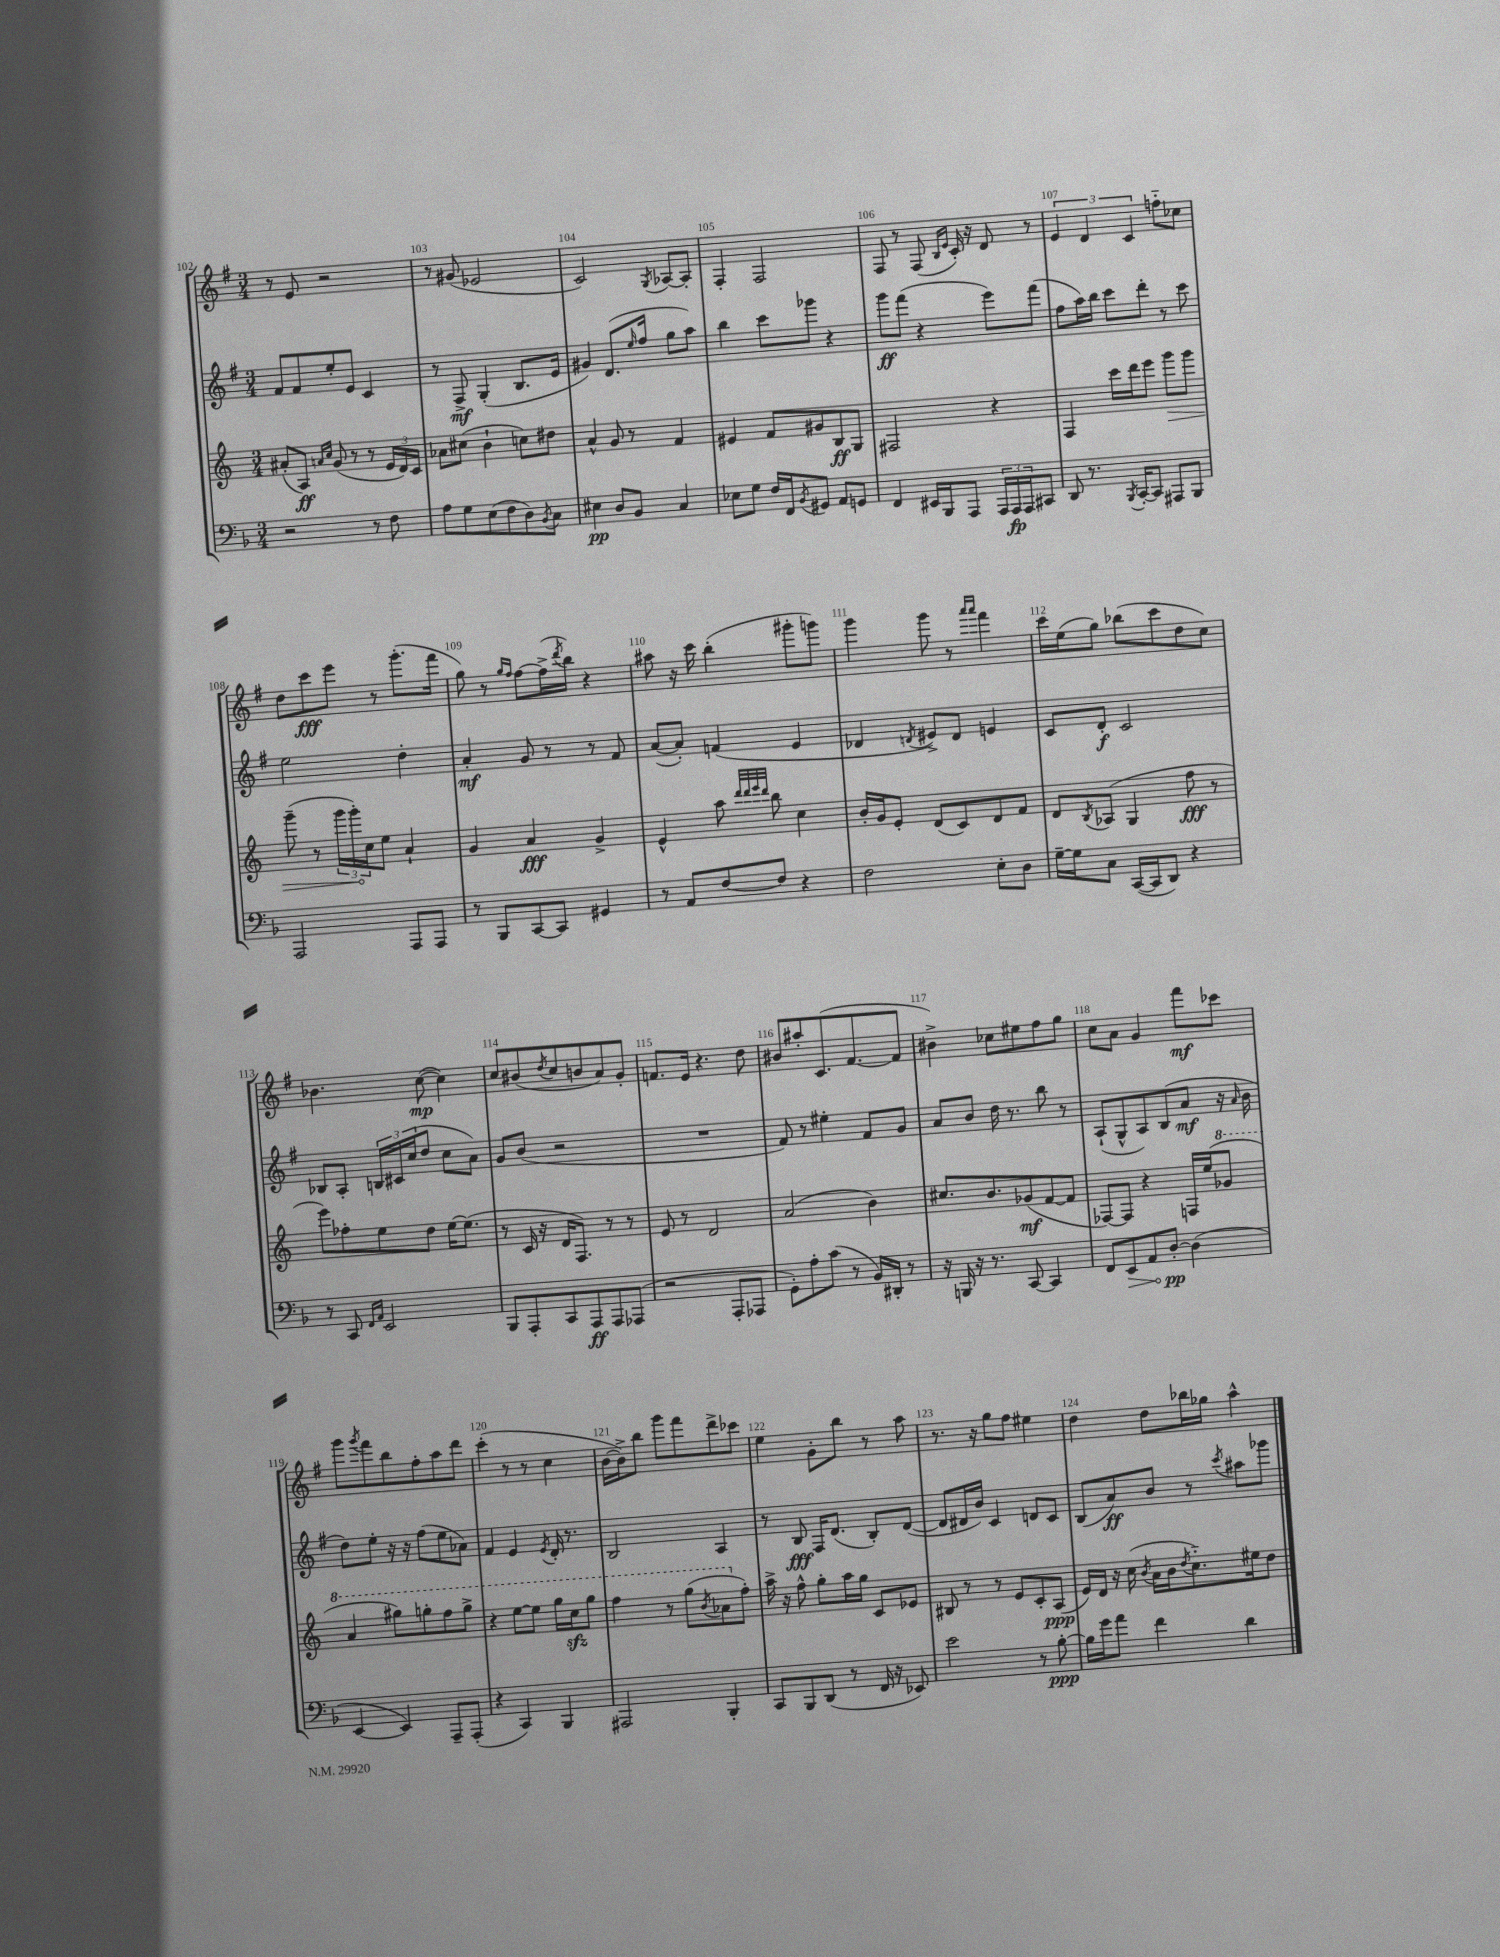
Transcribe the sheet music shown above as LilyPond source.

<<
\new StaffGroup <<
\new Staff = "s0" {
    \clef treble \key g \major \numericTimeSignature \time 3/4
    r8 e'8 r2 |
    r8 gis'8( ees'2 |
    c'2) \acciaccatura { g8 } aes8~ aes8-. |
    fis4-. fis2 |
    fis8 r8 fis8( \grace { b16 e'16 } c'16-.) r16 d'8 r8 |
    \tuplet 3/2 { e'4 d'4 c'4 } f''8-_ ces''8 |
    d''8 c'''8\fff e'''8 r8 g'''8.-.( fis'''16 |
    g''8) r8 \grace { g''16 fis''16 } fis''8~ fis''16->( \acciaccatura { d'''8 } b''16) r4 |
    ais''8 r16 c'''16 b''4-.( gis'''8-. g'''8) |
    g'''4 g'''8 r8 \grace { a'''16 a'''16 } fis'''4 |
    c'''16 e''16( g''8) bes''8( c'''8 d''8 c''8) |
    bes'4. c''8~\mp( c''4) |
    c''8 bis'8( \acciaccatura { d''8 } c''8 b'8 a'8) g'8-. |
    f'8. e'16 r4. d''8 |
    bis'8 ais''8-. c'8.( fis'8.~ fis'8 |
    bis'4->) ces''8 eis''8 fis''8 g''8 |
    c''8 a'8 g'4 fis'''8\mf ces'''8 |
    g'''8 \acciaccatura { g'''8 } fis'''8 b''8 fis''8-. a''8 d'''8 |
    c'''4-.( r8 r8 c''4 |
    b'16~ b'16->) b''8 g'''8 fis'''8 d'''8-> ces'''8 |
    e''4 g'8-. b''8 r8 a''8 |
    r8. r16 g''8 fis''8 eis''4 |
    d''4 d''8 bes''16 ges''16 a''4-^ \bar "|." |
}
\new Staff = "s1" {
    \clef treble \key g \major \numericTimeSignature \time 3/4
    fis'8 fis'8 e''8-. e'8 c'4 |
    r8 fis8->\mf g4-.( b8. e'16 |
    gis'4) d'8.( \grace { e''16 } fis''16 g''8 a''8) |
    b''4 c'''8 ges'''8 r4 |
    g'''8\ff fis'''8( r4 e'''8) fis'''8( |
    fis''8 a''16) b''16 c'''8 d'''8-. r8 c'''8 |
    e''2 d''4-. |
    a'4-.\mf g'8 r8 r8 fis'8 |
    a'8~( a'8-.) f'4( e'4 |
    des'4 \acciaccatura { d'8 } eis'8->) d'8 e'4 |
    c'8 d'8-.\f c'2 |
    bes8 a8-. \tuplet 3/2 { b16 cis'16 c''16( } d''8 c''8 a'8) |
    g'8 b'8( r2 |
    R2. |
    fis'8) r8 eis''4-. fis'8 g'8 |
    a'8 b'8 d''16 r8. b''8 r8 |
    a8-!( g8-^ a8) b8( a'8\mf r16 \grace { a'16 } b'16 |
    d''8) e''8-. r16 r16 fis''8( e''8 aes'8) |
    fis'4 e'4 \acciaccatura { e'8 } d'16-. r8. |
    b2 a4 |
    r8 b8\fff fis16 d'8.( b8-.) d'8~( |
    d'8 dis'16 b'16) c'4 d'8 c'8 |
    b8( a'8\ff) b'8 r8 \acciaccatura { c'''8 } ais''8 ges'''8 \bar "|." |
}
\new Staff = "s2" {
    \clef treble \key c \major \numericTimeSignature \time 3/4
    ais'8-.( a8\ff) \grace { a'16 c''16 } g'8( r8 r8 \tuplet 3/2 { e'16 d'16) c'16 } |
    aes'8 cis''8( b'4-! c''8) dis''8 |
    a'4-^ g'8 r8 f'4 |
    eis'4 f'8 gis'8 b8\ff g8 |
    fis2 r4 |
    f4 c'''16 d'''16 e'''8 \once \override Hairpin.circled-tip = ##t g'''8\> g'''8 |
    g'''8--( r8 \tuplet 3/2 { g'''16 g'''16-.\!) c''16 } e''8 a'4-! |
    g'4 a'4\fff g'4-> |
    e'4-^ a''8 \grace { d'''32 d'''32 e'''32 d'''32 } b''8 c''4 |
    b'16-. g'16 e'8-. d'8( c'8) d'8 f'8 |
    d'8 \acciaccatura { b8 } aes8( g4 f''8\fff r8 |
    e'''8) fes''8-. e''8 d''8 e''16~ e''8.( |
    r8 c'16 r16 d'16 f8.) r8 r8 |
    e'8 r8 d'2 |
    a'2( b'4) |
    cis''8. b'8. ges'8\mf( f'8~ f'8 |
    fes8~) fes8 r4 f16 e''16( \ottava #1 ges''8 |
    a''4 gis'''8) g'''8-. f'''8 g'''8-> |
    r4 e'''8~ e'''8 g'''16 c'''16\sfz g'''8 |
    f'''4 r8 g'''8( \acciaccatura { b''8 } aes''8 \ottava #0 f''8-.) |
    a''16-> r16 f''8-^ g''8-. a''16 g''16 c'8 ees'8 |
    bis8 r8 r8 e'8 c'8-. a8\ppp( |
    e'16) d'16 r16 c''16( \acciaccatura { b'8 } a'16 b'16 \acciaccatura { d''8 } c''8.-_) eis''16 d''8 \bar "|." |
}
\new Staff = "s3" {
    \clef bass \key f \major \numericTimeSignature \time 3/4
    r2 r8 f8 |
    a8 g8 e8( f8 d8) \acciaccatura { bes,8 } c8 |
    eis4\pp d8 bes,8 c4 |
    ees8 g8 f16 f,16 \acciaccatura { bes,8 } gis,8 a,8 g,8 |
    f,4 eis,16 bes,,16 a,,8 \tuplet 3/2 { a,,16 a,,16\fp a,,16 } cis,8 |
    d,8 r8. \acciaccatura { bes,,8 } c,16~-. c,8 ais,,8 bes,,8 |
    a,,2 a,,8 a,,8 |
    r8 bes,,8 c,8~ c,8 gis,4 |
    r8 a,8 f8~ f8 r4 |
    f2 e8-. d8 |
    g16~-- g16 c8 c,16~( c,16 d,8) r4 |
    r8 c,8 \grace { f,16 a,16 } e,2 |
    bes,,8 a,,8-. c,8 a,,8\ff a,,8 aes,,8( |
    r2 a,,8-. aes,,8 |
    g,8-.) a8-. c'8( r8 bes,16) dis,16-. r8 |
    r16 b,,16 r16 r8. c,8~ c,4 |
    f,8 \once \override Hairpin.circled-tip = ##t e,8\> a,8 d8~-.\pp\! d4( |
    e,4~ e,4) a,,8-- a,,8-.( |
    r4 c,4) bes,,4 |
    ais,,2 bes,,4-. |
    c,8 bes,,8 d,8( r8 f,16 r16 ees,8) |
    e'2 r8 bes8~-.\ppp |
    bes16 g'16 a'8 f'4 d'4 \bar "|." |
}
>>
>>
\layout { \context { \Score currentBarNumber = #102 \override BarNumber.break-visibility = ##(#f #t #t) barNumberVisibility = #all-bar-numbers-visible } }
